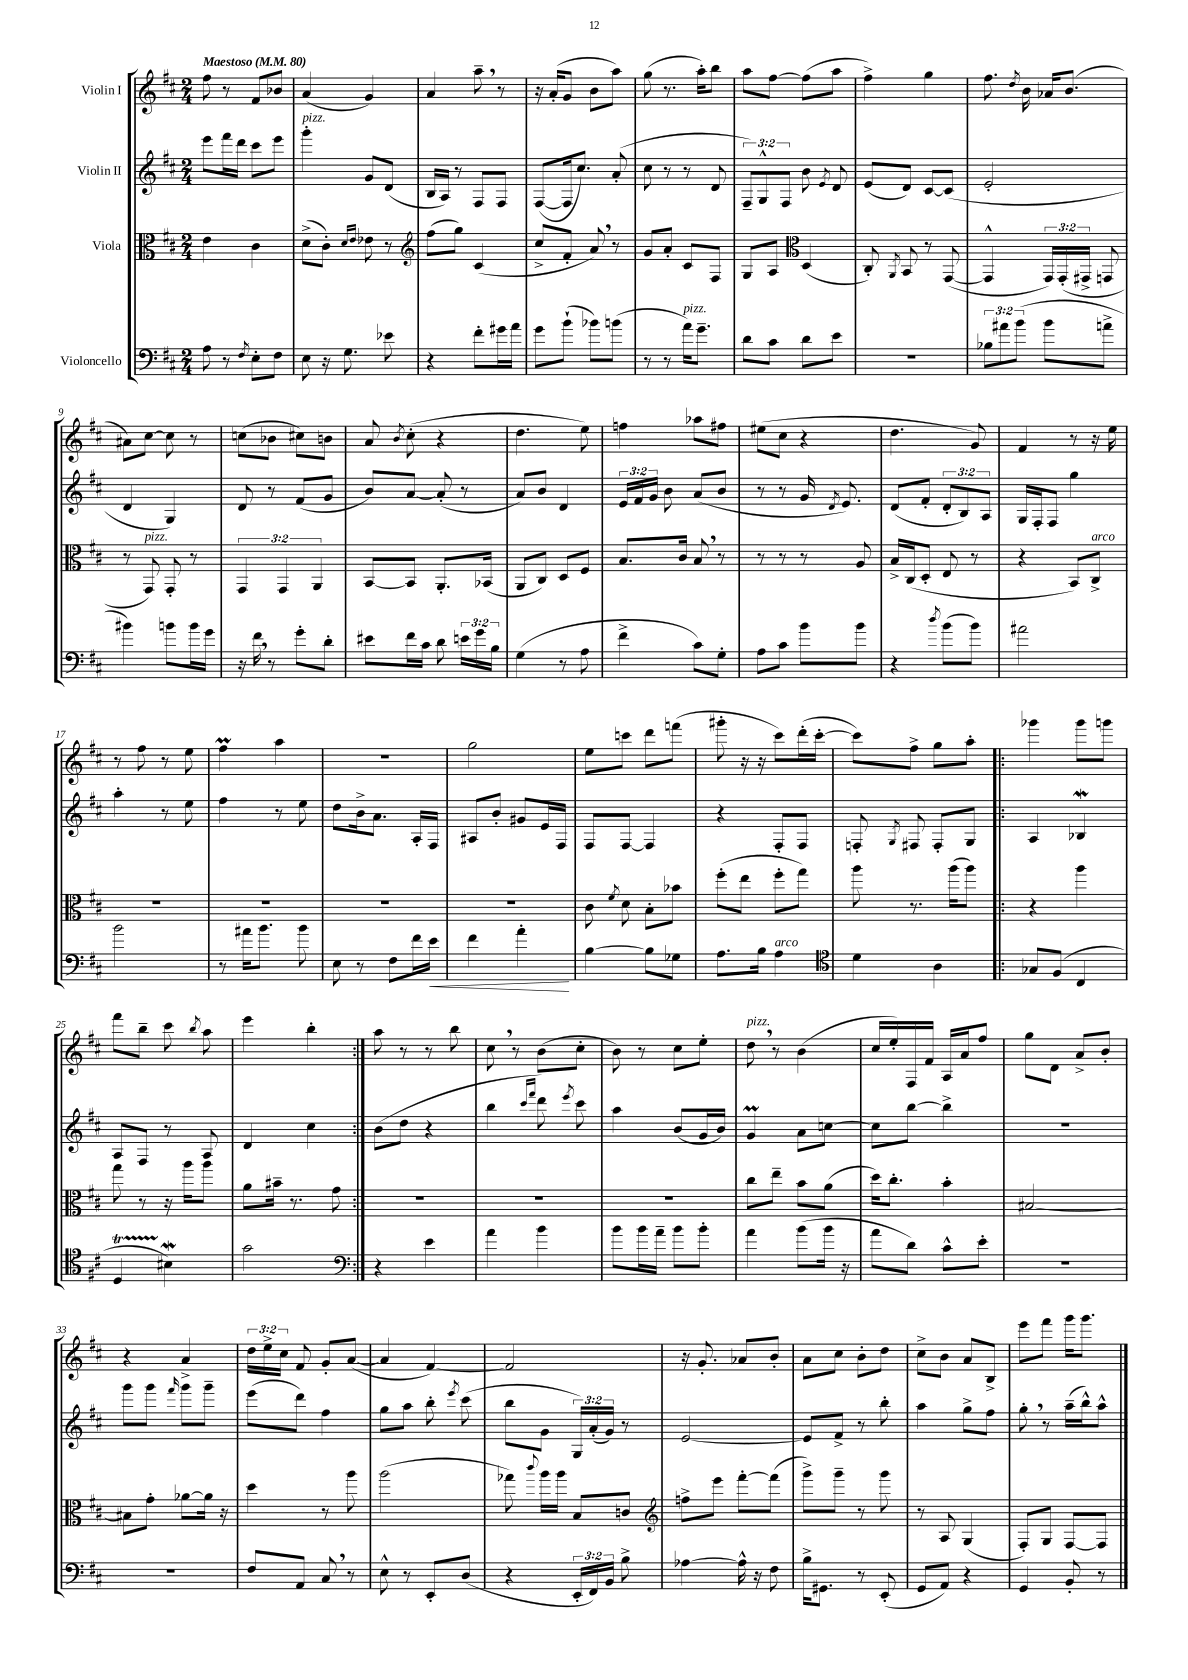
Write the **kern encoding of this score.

**kern	**dynam	**kern	**kern	**kern
*part4	*part4	*part3	*part2	*part1
*staff4	*staff4	*staff3	*staff2	*staff1
*I"Violoncello	*	*I"Viola	*I"Violin II	*I"Violin I
*clefF4	*	*clefC3	*clefG2	*clefG2
*k[f#c#]	*	*k[f#c#]	*k[f#c#]	*k[f#c#]
*M2/4	*	*M2/4	*M2/4	*M2/4
*MM80	*	*MM80	*MM80	*MM80
=1	=1	=1	=1	=1
!	!	!	!	!LO:TX:a:B:t=Maestoso
8A\	.	4e\	8eee\L	8ff#\
8r	.	.	16fff#\L	8r
.	.	.	16ddd\JJ	.
8qF#/	.	.	.	.
8E'\L	.	4c#\	8ccc#\L	8f#/L
8F#\J	.	.	8eee\J	8b-X/J
=2	=2	=2	=2	=2
!	!	!	!LO:TX:a:i:t=pizz.	!
8E\	.	(8d^\L	4ggg'\	(4a/
16r	.	8c#'\J)	.	.
8.G\	.	.	.	.
.	.	16qqd/LL	.	.
.	.	16qqe/JJ	.	.
.	.	8e-X\	8g/L	4g/)
8e-X\	.	8r	(8d/J	.
=3	=3	=3	=3	=3
*	*	*clefG2	*	*
4r	.	(8ff#\L	16B/LL	4a/
.	.	.	16A/JJ)	.
.	.	8gg\J)	8r	.
8f#'\L	.	(4c#/	8F#/L	8aa~,\
16g#X\L	.	.	8F#/J	8r
16a\JJ	.	.	.	.
=4	=4	=4	=4	=4
8g\L	.	8cc#^/L	([8F#/L	16r
.	.	.	.	(16a'/KL
(8b`\J	.	8f#'/J	16F#/k]	8g/J
.	.	.	8.cc#/J)	.
8b-X\L)	.	8a,/)	.	8b\L
(8bn\J	.	8r	(8a'/	8aa\J)
=5	=5	=5	=5	=5
8r	.	8g/L	8cc#\	(8gg\
8r	.	8a'/J	8r	8.r
!LO:TX:a:i:t=pizz.	!	!	!	!
16a\KL)	.	8c#/L	8r	.
8.g~\J	.	.	.	16aa'\KL)
.	.	8F#/J	8d/	8bb\J
=6	=6	=6	=6	=6
8d\L	.	8G/L	12F#~/L)	8aa\L
.	.	.	12G^^/	.
8c#\J	.	8A/J	.	[8ff#\J
.	.	.	12F#/J	.
*	*	*clefC3	*	*
8d\L	.	(4D/	8b\	(8ff#\L]
.	.	.	8qe/	.
8e\J	.	.	8d/	8aa\J
=7	=7	=7	=7	=7
2r	.	8C#'/)	(8e/L	4ff#^\)
.	.	8qAA/	.	.
.	.	8BB/	8d/J)	.
.	.	8r	[8c#/L	4gg\
.	.	([8GG/	(8c#/J]	.
=8	=8	=8	=8	=8
12B-X\L	.	4GG^^/]	2e'/	8.ff#\
12a#X\	.	.	.	.
(12b\J	.	.	.	.
.	.	.	.	8qdd/
.	.	.	.	16b\
8b\L	.	24GG/LL)	.	16a-X/KL
.	.	(24GG'/	.	.
.	.	.	.	(8.b/J
.	.	24GG#X^/JJ	.	.
8an^\J	.	8GGn/	.	.
!!LO:LB:g=z
=9	=9	=9	=9	=9
4b#X\)	.	8r	4d/	8a#X\L)
!	!	!LO:TX:a:i:t=pizz.	!	!
.	.	8GG/)	.	[8cc#\J
8bn\L	.	8GG'/	4G/)	8cc#\]
16b\L	.	8r	.	8r
16g\JJ	.	.	.	.
=10	=10	=10	=10	=10
16r	.	6GG/	8d/	(8ccn\L
16f#,\	.	.	.	.
8r	.	.	8r	8b-X\J
.	.	6GG/	.	.
8g'\L	.	.	(8f#/L	8cc#X\L)
.	.	6AA/	.	.
8d'\J	.	.	8g/J	8bn\J
=11	=11	=11	=11	=11
8e#X\L	.	[8BB/L	8b/L)	8a/
.	.	.	.	8qb/
16f#\L	.	8BB/J]	[8a/J	(8cc#'\
16c#\JJ	.	.	.	.
8d\	.	8.AA'/L	(8a'/]	4r
24en\LL	.	.	8r	.
24g\	.	.	.	.
.	.	(16BB-X/Jk	.	.
24B\JJ	.	.	.	.
=12	=12	=12	=12	=12
(4G\	.	8AA/L	8a/L)	4.dd\
.	.	8C#/J)	8b/J	.
8r	.	8D/L	4d/	.
8A\	.	8F#/J	.	8ee\)
=13	=13	=13	=13	=13
4f#^\	.	8.B/L	24e/LL	4ffn\
.	.	.	24f#/	.
.	.	.	24g/JJ	.
.	.	.	8b\	.
.	.	16c#/Jk	.	.
8c#\L)	.	8B,/	(8a/L	8aa-X\L
8G'\J	.	8r	8b/J	8ff#X\J
=14	=14	=14	=14	=14
8A\L	.	8r	8r	(8ee#X\L
8c#\J	.	8r	8r	8cc#\J
8b\L	.	8r	16g/	4r
.	.	.	8qd/	.
.	.	.	8.e/)	.
8b\J	.	8A/	.	.
=15	=15	=15	=15	=15
4r	.	16B^/LL	(8d/L	4.dd\
.	.	(16C#/J	.	.
.	.	8D'/J	8f#'/J	.
8qdd/	.	.	.	.
(8b\L	.	8E/	12d'/L	.
.	.	.	12B/)	.
8b\J)	.	8r	.	8g/)
.	.	.	12A/J	.
=16	=16	=16	=16	=16
2a#X\	.	4r	16G/LL	4f#/
.	.	.	16F#'/J	.
.	.	.	8F#/J	.
.	.	8BB/L)	4gg\	8r
!	!	!LO:TX:a:i:t=arco	!	!
.	.	8C#^/J	.	16r
.	.	.	.	16ee\
!!LO:LB:g=z
=17	=17	=17	=17	=17
2b\	.	2r	4aa'\	8r
.	.	.	.	8ff#\
.	.	.	8r	8r
.	.	.	8ee\	8ee\
=18	=18	=18	=18	=18
8r	.	2r	4ff#\	4ff#m\
16a#X\KL	.	.	.	.
8.b\J	.	.	.	.
.	.	.	8r	4aa\
8b\	.	.	8ee\	.
=19	=19	=19	=19	=19
8E\	.	2r	8dd\L	2r
8r	.	.	16b^\k	.
.	.	.	8.a\J	.
8F#\L	.	.	.	.
16f#\L	.	.	16A'/LL	.
!	!LO:HP:b	!	!	!
16e\JJ	<	.	16F#/JJ	.
=20	=20	=20	=20	=20
4f#\	.	2r	8A#X/L	2gg\
.	.	.	8b'/J	.
4a'\	.	.	8g#X/L	.
.	.	.	16e/L	.
.	.	.	16F#/JJ	.
.	[	.	.	.
=21	=21	=21	=21	=21
[4B\	.	8c#\	8F#/L	8ee\L
.	.	8qf#/	.	.
.	.	8d\	[8F#/J	8cccn\J
8B\L]	.	8B'\L	4F#/]	8ddd\L
8G-X\J	.	8b-X\J	.	(8fffn\J
=22	=22	=22	=22	=22
8.A\L	.	(8ff#'\L	4r	8ggg#X'\
.	.	8ee\J	.	16r
16B\Jk	.	.	.	16r
!LO:TX:a:i:t=arco	!	!	!	!
4A\	.	8ff#'\L	8F#'/L	8ccc#\L)
.	.	8gg\J)	8F#/J	(16ddd'\L
.	.	.	.	[16ccc#'\JJ
=23	=23	=23	=23	=23
*clefC4	*	*	*	*
4d\	.	8aa\	8Fn'/	8ccc#\L])
.	.	.	8qG/	.
.	.	8.r	8F#X/	8ff#^\J
4A\	.	.	8F#'/L	8gg\L
.	.	(16aa\KL	.	.
.	.	8aa\J)	8G/J	8aa'\J
=24!|:	=24!|:	=24!|:	=24!|:	=24!|:
8G-X/L	.	4r	4A/	4ggg-X\
(8F#/J	.	.	.	.
4C#/	.	4aa\	4B-Xw/	8ggg-\L
.	.	.	.	8gggn\J
!!LO:LB:g=z
=25	=25	=25	=25	=25
4DT/	.	8gg\	8A/L	8fff#\L
.	.	8r	8F#/J	8bb~\J
4B#XW\)	.	16r	8r	8ccc#\
.	.	16aa\KL	.	.
.	.	.	.	8qbb/
.	.	8aa\J	8A/	8aa\
=26	=26	=26	=26	=26
2g\	.	8a\L	4d/	4eee\
.	.	16b#X~\Jk	.	.
.	.	8.r	.	.
.	.	.	4cc#\	4bb'\
.	.	8g\	.	.
=27:|!	=27:|!	=27:|!	=27:|!	=27:|!
*clefF4	*	*	*	*
4r	.	2r	(8b\L	8aa\
.	.	.	8dd\J	8r
4e\	.	.	4r	8r
.	.	.	.	8bb\
=28	=28	=28	=28	=28
4a\	.	2r	4bb\	8cc#,\
.	.	.	.	8r
.	.	.	16qqccc#/LL	.
.	.	.	16qqfff#/JJ	.
4b\	.	.	8ddd\)	(8b\L
.	.	.	8qeee/	.
.	.	.	8ccc#\	8cc#'\J
=29	=29	=29	=29	=29
8b\L	.	2r	4aa\	8b\)
16b\L	.	.	.	8r
16a~\JJ	.	.	.	.
8b\L	.	.	(8b/L	8cc#\L
8b'\J	.	.	16g/L	8ee'\J
.	.	.	16b/JJ)	.
=30	=30	=30	=30	=30
!	!	!	!	!LO:TX:a:i:t=pizz.
4a\	.	8cc#\L	4gM/	8dd,\
.	.	8ee~\J	.	8r
(8b\L	.	8b\L	8a\L	(4b\
16b\Jk	.	(8a\J	[8ccn\J	.
16r	.	.	.	.
=31	=31	=31	=31	=31
8a\L	.	16dd\KL)	8cc\L]	16cc#/LL
.	.	8.cc#'\J	.	16ee'/)
8d\J)	.	.	[8bb\J	16F#/
.	.	.	.	16f#/JJ
8c#^^\L	.	4b'\	4bb^\]	16A/LL
.	.	.	.	16a/J
8e'\J	.	.	.	8ff#/J
=32	=32	=32	=32	=32
2r	.	[2B#X/	2r	8gg\L
.	.	.	.	8d\J
.	.	.	.	8a^/L
.	.	.	.	8b'/J
!!LO:LB:g=z
=33	=33	=33	=33	=33
2r	.	8B#X\L]	8ggg\L	4r
.	.	8g'\J	8ggg\J	.
.	.	.	16qqfff#/	.
.	.	[8a-X\L	8ggg\L	4a^/
.	.	16a-\Jk]	8ggg~\J	.
.	.	16r	.	.
=34	=34	=34	=34	=34
8F#/L	.	4dd\	(8eee\L	24dd\LL
.	.	.	.	24ee^\
.	.	.	.	24cc#\JJ
8AA/J	.	.	8ddd\J)	8f#/
8C#,/	.	8r	4ff#\	8g'/L
8r	.	8aa\	.	([8a/J
=35	=35	=35	=35	=35
8E^^\	.	(2aa\	8gg\L	4a/]
8r	.	.	8aa\J	.
8EE'/L	.	.	8bb'\	[4f#/)
.	.	.	8qeee/	.
(8D/J	.	.	(8ccc#\	.
=36	=36	=36	=36	=36
4r	.	8gg-X\)	8bb\L	2f#/]
.	.	8qqccc#/	.	.
.	.	16aa\LL	8g\J	.
.	.	16aa\JJ	.	.
24EE'/LL	.	8B/L	24G/LL)	.
24FF#/)	.	.	(24a'/	.
24BB/JJ	.	.	24g/JJ)	.
8B^\	.	8cn/J	8r	.
=37	=37	=37	=37	=37
*	*	*clefG2	*	*
[4A-X\	.	8ffn^\L	[2e/	16r
.	.	.	.	8.g'/
.	.	8eee\J	.	.
16A-^^\]	.	[8fff#'\L	.	8a-X/L
16r	.	.	.	.
8F#\	.	(8fff#\J]	.	8b'/J
=38	=38	=38	=38	=38
16B^\KL	.	8ggg^\L)	8e/L]	8a\L
8.GG#X\J	.	.	.	.
.	.	8ggg~\J	8f#^/J	8cc#\J
8r	.	8r	8r	8b'\L
(8EE'/	.	8ggg\	8bb'\	8dd\J
=39	=39	=39	=39	=39
8GG/L	.	8r	4aa\	8cc#^\L
8AA/J)	.	8A/	.	8b\J
4r	.	(4G/	8gg^\L	8a/L
.	.	.	8ff#\J	8B^/J
=40	=40	=40	=40	=40
4GG/	.	8F#'/L)	8gg',\	8eee\L
.	.	8G/J	8r	8fff#\J
8BB'/	.	[8F#/L	(16aa~\LL	16ggg\KL
.	.	.	16bb^^\J)	8.ggg\J
8r	.	8F#/J]	8aa^^\J	.
==	==	==	==	==
*-	*-	*-	*-	*-
